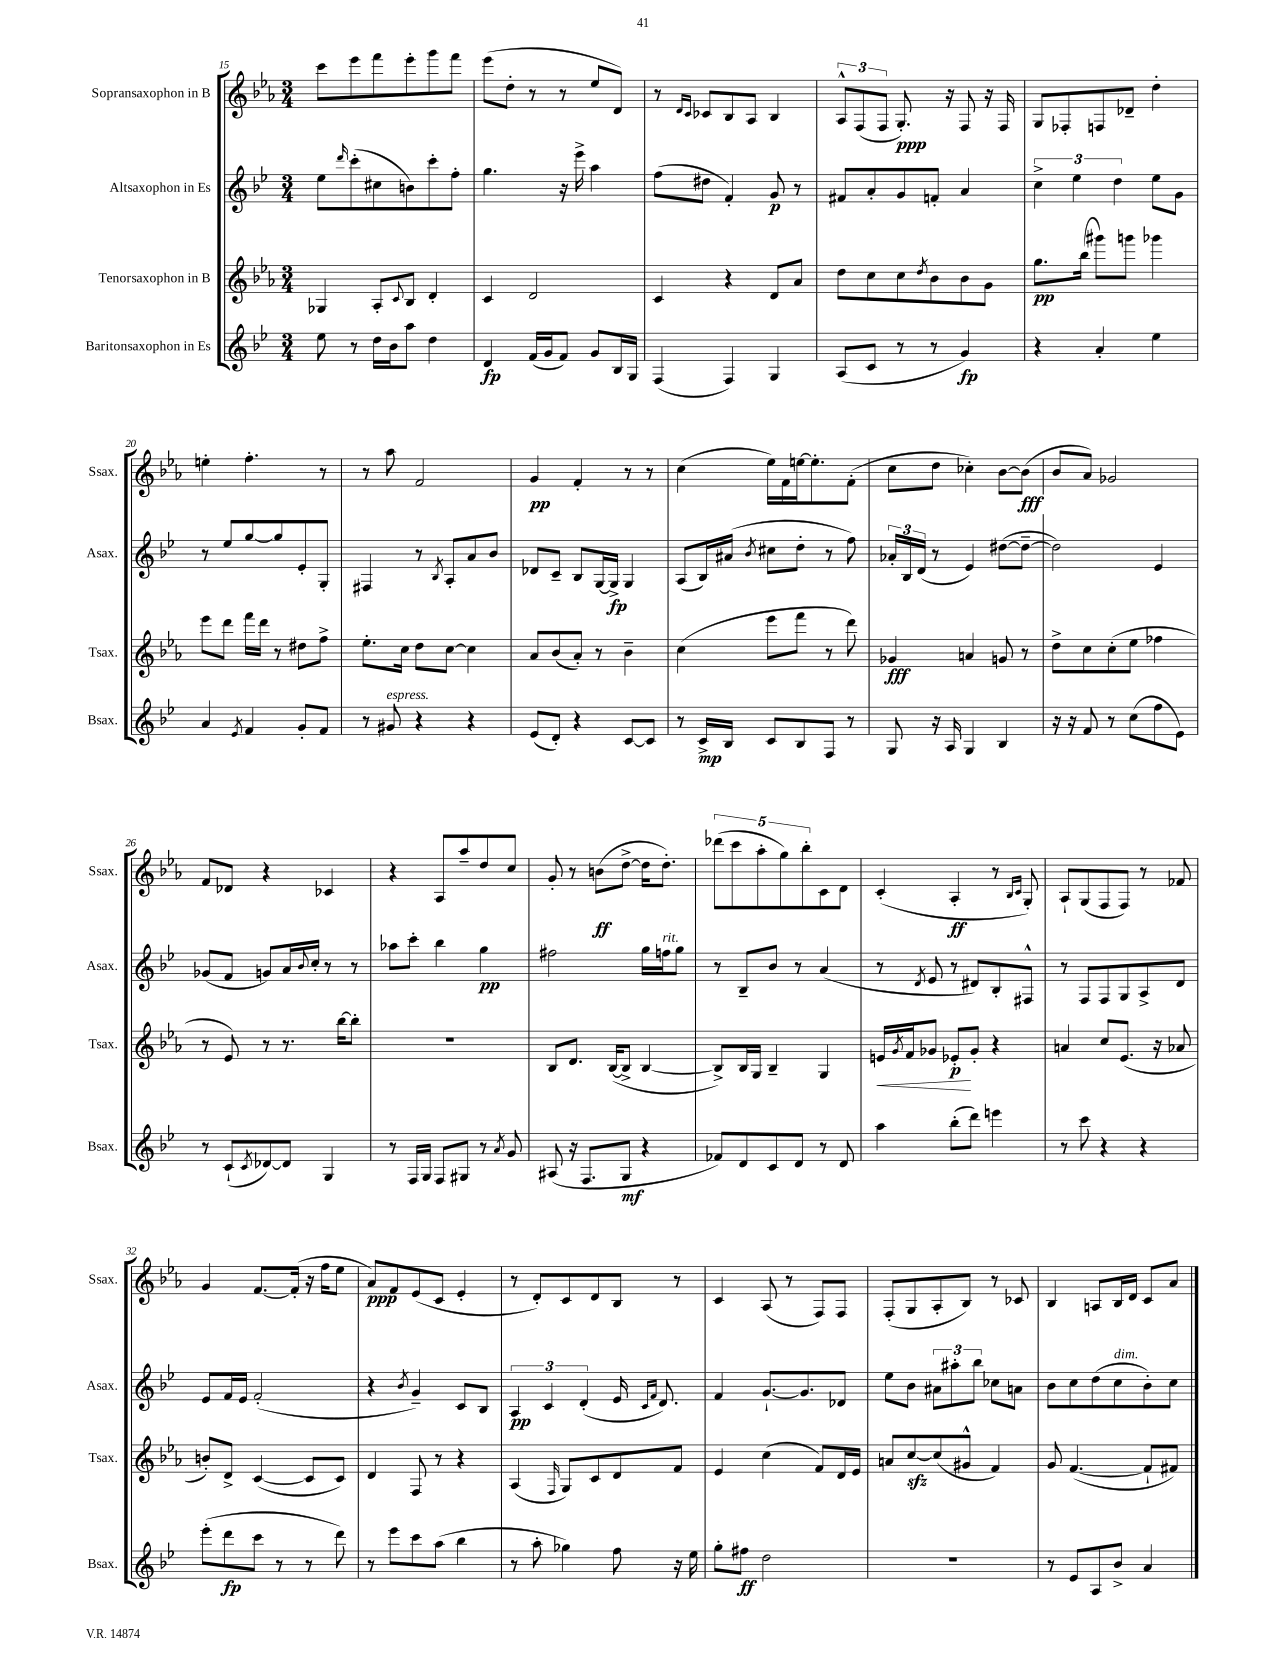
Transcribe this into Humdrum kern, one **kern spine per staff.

**kern	**kern	**kern	**kern
*staff4	*staff3	*staff2	*staff1
*clefG2	*clefG2	*clefG2	*clefG2
*k[b-e-]	*k[b-e-a-]	*k[b-e-]	*k[b-e-a-]
*M3/4	*M3/4	*M3/4	*M3/4
8ee-\	4G-/	8ee-\L	8ccc\L
.	.	16qqddd/	.
8r	.	(8ccc'\	8eee-\
16dd\LL	8A-'/L	8cc#\	8fff\
16b-\J	.	.	.
.	8qqc/	.	.
8aa\J	8B-/J	8b\)	8eee-'\
4dd\	4d'/	8ccc'\	8ggg\
.	.	8ff'\J	8fff\J
=	=	=	=
4d/	4c/	4.gg\	(8eee-\L
.	.	.	8dd'\J
(16f/LL	2d/	.	8r
16g/J	.	.	.
8f/J)	.	16r	8r
.	.	16eee-^\	.
8g/L	.	4aa\	8ee-/L
16B-/L	.	.	8d/J)
16G/JJ	.	.	.
=	=	=	=
(4F/	4c/	(8ff\L	8r
.	.	.	16qqd/LL
.	.	.	16qqc/JJ
.	.	8dd#\J	8c-/L
4F/)	4r	4f'/)	8B-/
.	.	.	8A-/J
4G/	8d/L	8g/	4B-/
.	8a-/J	8r	.
=	=	=	=
(8A/L	8dd\L	8f#/L	12A-^^/L
.	.	.	(12F/
8c/J	8cc\	8a'/	.
.	.	.	12F/J
8r	8cc\	8g/	8.G'/)
.	8qdd/	.	.
8r	8b-\	8f'/J	.
.	.	.	16r
4g/)	8b-\	4a/	8F/
.	8g\J	.	16r
.	.	.	16F/
=	=	=	=
4r	8.gg\L	6cc^\	8G/L
.	.	.	8F-'/
.	.	6ee-\	.
.	(16bb-\Jk	.	.
4a'/	8ggg#\L)	.	8F/
.	.	6dd\	.
.	8ggg\J	.	8d-~/J
4ee-\	4ggg-\	8ee-\L	4dd'\
.	.	8g\J	.
=	=	=	=
4a/	8eee-\L	8r	4ee'\
.	8ddd\J	8ee-/L	.
8qe-/	.	.	.
4f/	16fff\LL	[8gg/	4.ff'\
.	16ddd\JJ	.	.
.	8r	8gg/]	.
8g'/L	8dd#\L	8e-'/	.
8f/J	8ff^\J	8G'/J	8r
=	=	=	=
8r	8.ee-'\L	4F#/	8r
8g#/	.	.	8aa-\
.	16cc\Jk	.	.
4r	8dd\L	8r	2f/
.	.	8qB-/	.
.	[8cc\J	8A'/L	.
4r	4cc\]	8a/	.
.	.	8b-/J	.
=	=	=	=
(8e-/L	8a-/L	8d-/L	4g/
8d'/J)	(8b-/	8c~/J	.
4r	8a-'/J)	8B-/L	4f'/
.	8r	[16G/L	.
.	.	16G^/]JJ	.
[8c/L	4b-~\	4G/	8r
8c/]J	.	.	8r
=	=	=	=
8r	(4cc\	(8A/L	(4cc\
16c^/LL	.	16B-/L)	.
16B-/JJ	.	(16a#/JJ	.
.	.	8qb-/	.
8c/L	8eee-\L	8cc#\L	16ee-\LL)
.	.	.	16f\
8B-/	8fff\J	8dd'\J	[16ee\J
.	.	.	8.ee'\]
8F/J	8r	8r	.
8r	8ddd\)	8ff\)	(8f'\J
=	=	=	=
8G/	4g-/	24a-'/LL	8cc\L
.	.	24B-/	.
.	.	(24d/JJ	.
16r	.	8r	8dd\J
16A/	.	.	.
4G/	4a/	4e-/)	4cc-'\)
4B-/	8g/	([8dd#\L	[8b-\L
.	8r	8dd#~\_J	(8b-\]J
=	=	=	=
16r	8dd^\L	2dd#\])	8b-/L
16r	.	.	.
8f/	8cc\	.	8a-/J)
8r	(8cc'\	.	2g-/
(8cc\L	8ee-\J	.	.
8ff\	4ff-\	4e-/	.
8e-\J)	.	.	.
=	=	=	=
8r	8r	(8g-/L	8f/L
(8c`/L	8e-/)	8f/J	8d-/J
8qc/	.	.	.
[8d-/)	8r	8g/L)	4r
8d-/]J	8.r	16a/L	.
.	.	8qqb-/	.
.	.	16cc'/JJ	.
4G/	.	8r	4c-/
.	[16bb-\LK	.	.
.	8bb-'\]J	8r	.
=	=	=	=
8r	2.r	8aa-\L	4r
16F/LL	.	8ccc'\J	.
16G/JJ	.	.	.
8F/L	.	4bb-\	8A-/L
8G#/J	.	.	8aa-~/
8r	.	4gg\	8dd/
8qa/	.	.	.
8g/	.	.	8cc/J
=	=	=	=
(8A#/	8B-/L	2ff#\	8g'/
16r	8.d/J	.	8r
8.F/L	.	.	.
.	.	.	(8b\L
.	([16B-/LK	.	.
8G/J	8B-^/]J	.	[8dd^\J
4r	[4B-/	16gg\LL	16dd\]LK
.	.	16ff\J	8.dd'\J)
.	.	8gg\J	.
=	=	=	=
8f-/L)	8B-^/]L)	8r	(10ddd-\L
.	.	.	10ccc\
8d/	16B-/L	8B-~/L	.
.	16G/JJ	.	.
.	.	.	10aa-'\
8c/	4B-~/	8b-/J	.
.	.	.	10gg\)
8d/J	.	8r	.
.	.	.	10bb-'\
8r	4G/	(4a/	8c\
8d/	.	.	8d\J
=	=	=	=
4aa\	16e/LL	8r	(4c'/
.	8qg/	.	.
.	16f/J	.	.
.	.	8qd/	.
.	8g-/J	8e-/	.
(8bb-'\L	8e-'/L	8r	4A-'/
8ddd\J)	8g-'/J	8d#/L)	.
4eee\	4r	8B-'/	8r
.	.	.	16qqB-/LL
.	.	.	16qqc/JJ
.	.	8F#^^/J	8G'/)
=	=	=	=
8r	4a/	8r	8A-`/L
8ccc\	.	8F/L	(8G/
4r	8cc/L	8F/	8F/
.	(8.e-/J	8G/	8F/J)
4r	.	8A^/	8r
.	16r	.	.
.	8a-/	8d/J	8f-/
=	=	=	=
(8eee-'\L	8b'/L)	8e-/L	4g/
8ddd\	8d^/J	16f/L	.
.	.	16e-/JJ	.
8ccc\J	([4c/	(2f'/	[8.f/L
8r	.	.	.
.	.	.	(16f'/]Jk
8r	8c/]L	.	16r
.	.	.	16ff\LK
8ddd\)	8c/J)	.	8ee-\J
=	=	=	=
8r	4d/	4r	8a-/L)
8eee-\L	.	.	8f/
.	.	8qb-/	.
8ccc\	8F/	4g~/)	(8e-/
(8aa\J	8r	.	8c/J
4bb-\	4r	8c/L	4e-'/
.	.	8B-/J	.
=	=	=	=
8r	(4A-/	6A/	8r
8aa'\	.	.	8d'/L)
.	.	6c/	.
.	16qqF/	.	.
4gg-\)	8G/L)	.	8c/
.	.	(6d'/	.
.	8c/	.	8d/
8ff\	8d/	16e-/	8B-/J
.	.	16qqc/LL	.
.	.	16qqf/JJ	.
.	.	8.d/)	.
16r	8f/J	.	8r
16ee-\	.	.	.
=	=	=	=
8gg'\L	4e-/	4f/	4c/
8ff#\J	.	.	.
2dd\	(4cc\	[8.g`/L	(8A-/
.	.	.	8r
.	.	8.g/]	.
.	8f/L)	.	8F/L)
.	16d/L	8d-/J	8F/J
.	16e-/JJ	.	.
=	=	=	=
2.r	8a/L	8ee-\L	(8F'/L
.	[8cc/	8b-\J	8G/
.	(8cc/]	12a#\L	8A-'/
.	.	12aa#'\	.
.	8g#^^/J	.	8B-/J)
.	.	12bb-\J	.
.	4f/)	8cc-\L	8r
.	.	8a\J	8c-/
=	=	=	=
8r	8g/	8b-\L	4B-/
8e-/L	([4.f/	8cc\	.
8A/	.	(8dd\	8A/L
8b-^/J	.	8cc\	16B-/L
.	.	.	16d/JJ
4a/	8f`/]L	8b-'\)	8c/L
.	8f#/J)	8cc\J	8a-/J
==	==	==	==
*-	*-	*-	*-
